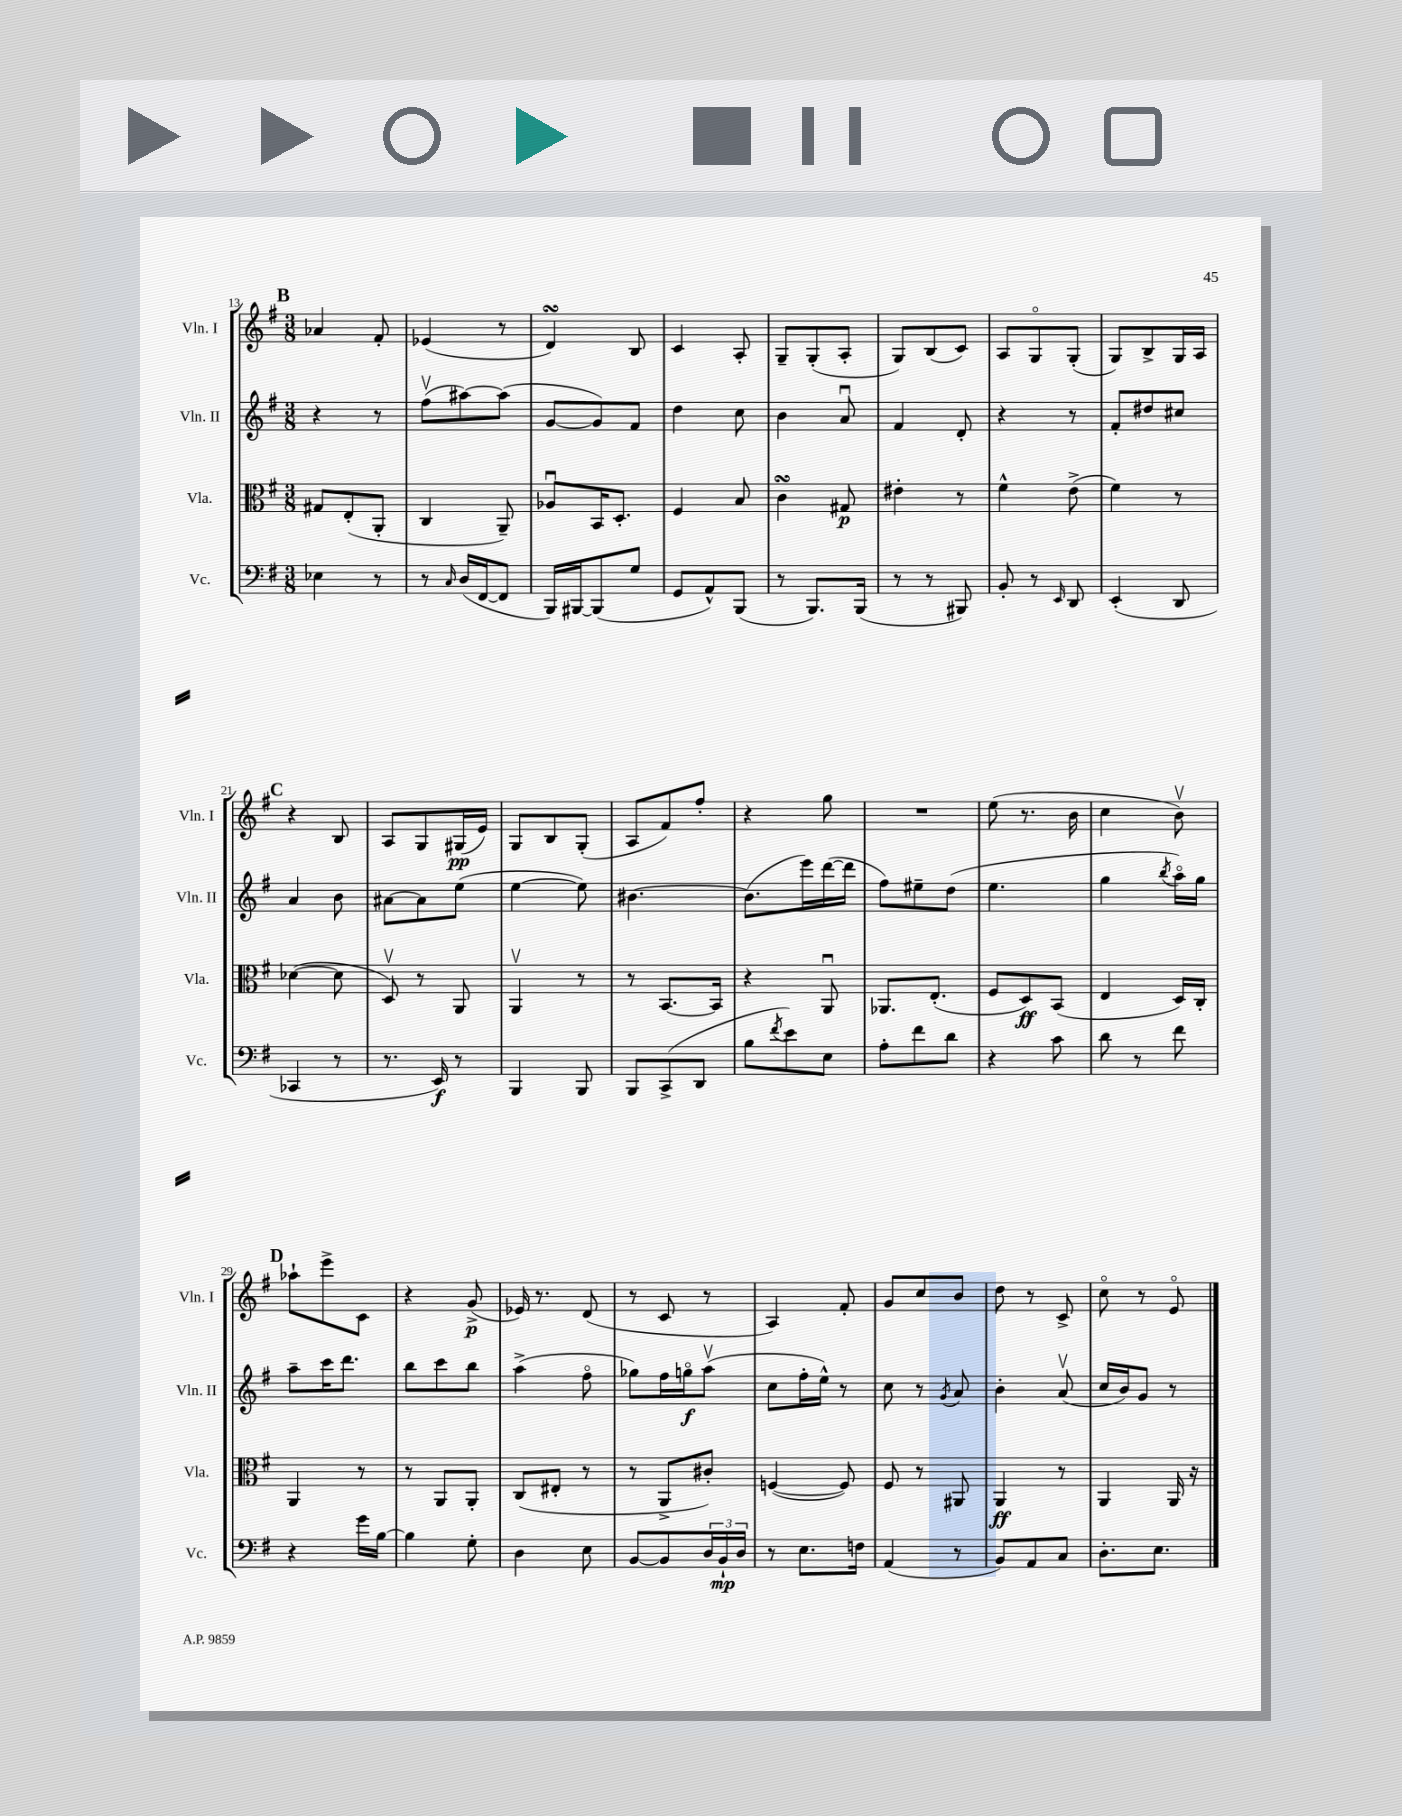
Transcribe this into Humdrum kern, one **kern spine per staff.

**kern	**dynam	**kern	**dynam	**kern	**dynam	**kern	**dynam
*part4	*part4	*part3	*part3	*part2	*part2	*part1	*part1
*staff4	*staff4	*staff3	*staff3	*staff2	*staff2	*staff1	*staff1
*I"Vc.	*	*I"Vla.	*	*I"Vln. II	*	*I"Vln. I	*
*I'Vc.	*	*I'Vla.	*	*I'Vln. II	*	*I'Vln. I	*
*clefF4	*	*clefC3	*	*clefG2	*	*clefG2	*
*k[f#]	*	*k[f#]	*	*k[f#]	*	*k[f#]	*
*M3/8	*	*M3/8	*	*M3/8	*	*M3/8	*
!!LO:REH:place=s1:t=B
=13	=13	=13	=13	=13	=13	=13	=13
4E-X\	.	8G#X/L	.	4r	.	4a-X/	.
.	.	(8E'/	.	.	.	.	.
8r	.	8AA'/J	.	8r	.	8f#'/	.
=14	=14	=14	=14	=14	=14	=14	=14
8r	.	4C/	.	(8ff#v\L	.	(4e-X/	.
16qqC/	.	.	.	.	.	.	.
(16D/LL	.	.	.	[8aa#X\)	.	.	.
[16FF#/J	.	.	.	.	.	.	.
8FF#/J]	.	8AA~/)	.	(8aa#\J]	.	8r	.
=15	=15	=15	=15	=15	=15	=15	=15
16BBB/LL)	.	8A-Xu/L	.	[8g/L	.	4dsSSS/)	.
[16BBB#X/J	.	.	.	.	.	.	.
(8BBB#/]	.	16BB/K	.	8g/])	.	.	.
.	.	8.D'/J	.	.	.	.	.
8G/J	.	.	.	8f#/J	.	8B/	.
=16	=16	=16	=16	=16	=16	=16	=16
8GG/L	.	4F#/	.	4dd\	.	4c/	.
8AA^^/)	.	.	.	.	.	.	.
(8BBB/J	.	8B/	.	8cc\	.	8A'/	.
=17	=17	=17	=17	=17	=17	=17	=17
8r	.	4csSSs\	.	4b\	.	8G~/L	.
8.BBB/L)	.	.	.	.	.	(8G'/	.
.	.	8G#X/	p	8au/	.	8A'/J	.
(16BBB/Jk	.	.	.	.	.	.	.
=18	=18	=18	=18	=18	=18	=18	=18
8r	.	4e#X'\	.	4f#/	.	8G/L)	.
8r	.	.	.	.	.	(8B/	.
8BBB#X/)	.	8r	.	8d'/	.	8c/J)	.
=19	=19	=19	=19	=19	=19	=19	=19
8BB'/	.	4f#^^\	.	4r	.	8A/L	.
8r	.	.	.	.	.	8G/	.
16qqEE/	.	.	.	.	.	.	.
8DD/	.	(8e^\	.	8r	.	(8G'/J	.
=20	=20	=20	=20	=20	=20	=20	=20
(4EE'/	.	4f#\)	.	8f#'/L	.	8G/L)	.
.	.	.	.	8dd#X/	.	8B^/	.
8DD/	.	8r	.	8cc#X/J	.	16G/L	.
.	.	.	.	.	.	16A/JJ	.
!!LO:LB:g=z
!!LO:REH:place=s1:t=C
=21	=21	=21	=21	=21	=21	=21	=21
4CC-X/	.	([4d-X\	.	4a/	.	4r	.
8r	.	8d-\]	.	8b\	.	8B/	.
=22	=22	=22	=22	=22	=22	=22	=22
8.r	.	8Dv/)	.	[8a#X\L	.	8A/L	.
.	.	8r	.	8a#\]	.	8G/	.
16EE/)	f	.	.	.	.	.	.
8r	.	8AA/	.	(8ee\J	.	(16G#X/L	pp
.	.	.	.	.	.	16e/JJ)	.
=23	=23	=23	=23	=23	=23	=23	=23
4BBB/	.	4AAv/	.	[4ee\	.	8G/L	.
.	.	.	.	.	.	8B/	.
8BBB/	.	8r	.	8ee\])	.	(8G'/J	.
=24	=24	=24	=24	=24	=24	=24	=24
8BBB/L	.	8r	.	[4.b#X\	.	8A/L	.
(8CC^/	.	[8.BB/L	.	.	.	8f#/)	.
8DD/J	.	.	.	.	.	8ff#'/J	.
.	.	16BB/Jk]	.	.	.	.	.
=25	=25	=25	=25	=25	=25	=25	=25
8B\L	.	4r	.	(8.b#\L]	.	4r	.
8qf#/	.	.	.	.	.	.	.
8e\)	.	.	.	.	.	.	.
.	.	.	.	16eee\L)	.	.	.
8E\J	.	8AAu/	.	([16ddd\	.	8gg\	.
.	.	.	.	16ddd\JJ]	.	.	.
=26	=26	=26	=26	=26	=26	=26	=26
8A'\L	.	8.AA-X/L	.	8ff#\L)	.	4.r	.
8f#\	.	.	.	8ee#X~\	.	.	.
.	.	(8.E'/J	.	.	.	.	.
8d\J	.	.	.	(8dd\J	.	.	.
=27	=27	=27	=27	=27	=27	=27	=27
4r	.	8F#/L	.	4.ee\	.	(8ee\	.
.	.	8D/)	ff	.	.	8.r	.
8c\	.	(8BB/J	.	.	.	.	.
.	.	.	.	.	.	16b\	.
=28	=28	=28	=28	=28	=28	=28	=28
8d\	.	4E/	.	4gg\	.	4cc\	.
8r	.	.	.	.	.	.	.
.	.	.	.	8qbb/	.	.	.
8f#\	.	16D/LL)	.	16aa\LL)	.	8bv\)	.
.	.	16C'/JJ	.	16gg\JJ	.	.	.
!!LO:LB:g=z
!!LO:REH:place=s1:t=D
=29	=29	=29	=29	=29	=29	=29	=29
4r	.	4AA/	.	8aa~\L	.	8aa-X`\L	.
.	.	.	.	16ccc\K	.	8eee^\	.
.	.	.	.	8.ddd\J	.	.	.
16g\LL	.	8r	.	.	.	8c\J	.
[16B\JJ	.	.	.	.	.	.	.
=30	=30	=30	=30	=30	=30	=30	=30
4B\]	.	8r	.	8bb\L	.	4r	.
.	.	8AA/L	.	8ccc\	.	.	.
8G'\	.	8AA'/J	.	8bb\J	.	(8g^/	p
=31	=31	=31	=31	=31	=31	=31	=31
4D\	.	(8C/L	.	(4aa^\	.	16e-X/)	.
.	.	.	.	.	.	8.r	.
.	.	8E#X'/J	.	.	.	.	.
8E\	.	8r	.	8ff#\	.	(8d/	.
=32	=32	=32	=32	=32	=32	=32	=32
[8BB/L	.	8r	.	8gg-X\L)	.	8r	.
8BB/]	.	8AA^/L	.	16ff#\L	.	8c/	.
.	.	.	.	16ggn\J	f	.	.
24D/L	.	8c#X'/J)	.	(8aav\J	.	8r	.
24BB`/	mp	.	.	.	.	.	.
24D/JJ	.	.	.	.	.	.	.
=33	=33	=33	=33	=33	=33	=33	=33
8r	.	([4Fn/	.	8cc\L	.	4A/)	.
8.E\L	.	.	.	16ff#'\L	.	.	.
.	.	.	.	16ee^^\JJ)	.	.	.
.	.	8F/])	.	8r	.	8f#'/	.
16Fn\Jk	.	.	.	.	.	.	.
=34	=34	=34	=34	=34	=34	=34	=34
(4AA/	.	8F#/	.	8cc\	.	8g/L	.
.	.	8r	.	8r	.	8cc/	.
.	.	.	.	8qg/	.	.	.
8r	.	8AA#X/	.	8a/	.	8b/J	.
=35	=35	=35	=35	=35	=35	=35	=35
8BB/L)	.	4AA/	ff	4b'\	.	8dd\	.
8AA/	.	.	.	.	.	8r	.
8C/J	.	8r	.	(8av/	.	8c^/	.
=36	=36	=36	=36	=36	=36	=36	=36
8.D'\L	.	4AA/	.	16cc/LL	.	8cc\	.
.	.	.	.	16b/J)	.	.	.
.	.	.	.	8g/J	.	8r	.
8.E\J	.	.	.	.	.	.	.
.	.	16AA/	.	8r	.	8e/	.
.	.	16r	.	.	.	.	.
==	==	==	==	==	==	==	==
*-	*-	*-	*-	*-	*-	*-	*-
